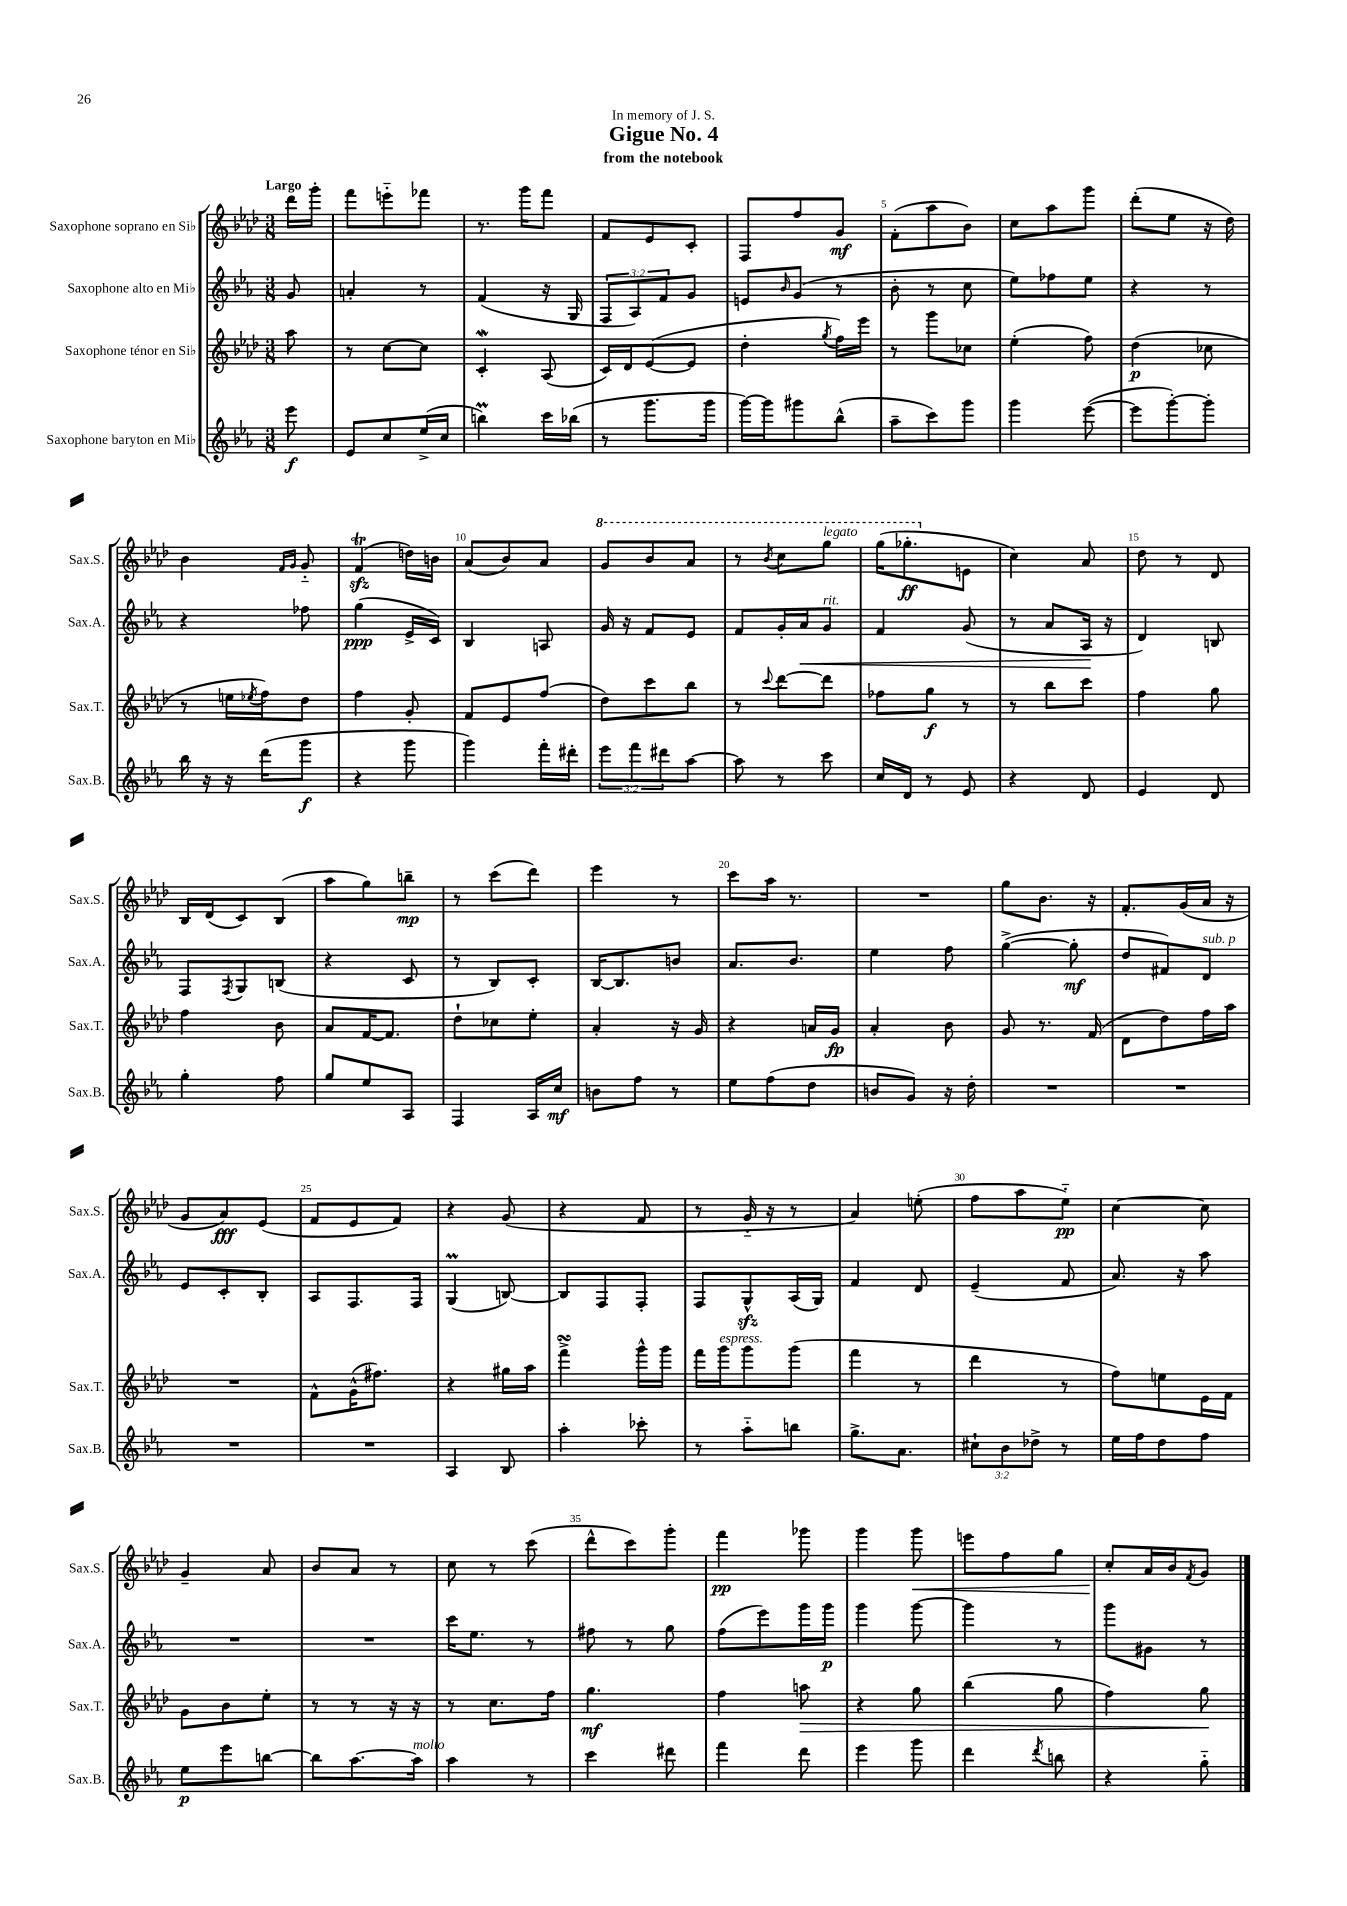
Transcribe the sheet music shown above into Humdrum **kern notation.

**kern	**dynam	**kern	**dynam	**kern	**dynam	**kern	**dynam
*part4	*part4	*part3	*part3	*part2	*part2	*part1	*part1
*staff4	*staff4	*staff3	*staff3	*staff2	*staff2	*staff1	*staff1
*I"Saxophone baryton en Mi♭	*	*I"Saxophone ténor en Si♭	*	*I"Saxophone alto en Mi♭	*	*I"Saxophone soprano en Si♭	*
*I'Sax.B.	*	*I'Sax.T.	*	*I'Sax.A.	*	*I'Sax.S.	*
*clefG2	*	*clefG2	*	*clefG2	*	*clefG2	*
*k[b-e-a-]	*	*k[b-e-a-d-]	*	*k[b-e-a-]	*	*k[b-e-a-d-]	*
*M3/8	*	*M3/8	*	*M3/8	*	*M3/8	*
=	=	=	=	=	=	=	=
!	!	!	!	!	!	!LO:TX:a:B:t=Largo	!
8eee-\	f	8aa-\	.	8g/	.	16ddd-\LL	.
.	.	.	.	.	.	16ggg'\JJ	.
=1	=1	=1	=1	=1	=1	=1	=1
8e-/L	.	8r	.	4an'/	.	8fff\L	.
8cc/	.	[8cc\L	.	.	.	8eeen\	.
(16ee-^/L	.	8cc\J]	.	8r	.	8fff-X\J	.
16cc/JJ	.	.	.	.	.	.	.
=2	=2	=2	=2	=2	=2	=2	=2
4bbnm\)	.	4cW'/	.	(4f/	.	8.r	.
.	.	.	.	.	.	16ggg\KL	.
16ccc\LL	.	(8A-/	.	16r	.	8fff\J	.
(16bb-X\JJ	.	.	.	16G/	.	.	.
=3	=3	=3	=3	=3	=3	=3	=3
8r	.	16c/LL)	.	12F/L	.	8f/L	.
.	.	16d-/J	.	.	.	.	.
.	.	.	.	12A-/)	.	.	.
8.ggg\L	.	([8e-/	.	.	.	8e-/	.
.	.	.	.	12f/	.	.	.
.	.	8e-/J]	.	8g/J	.	8c'/J	.
16ggg\Jk	.	.	.	.	.	.	.
=4	=4	=4	=4	=4	=4	=4	=4
[16ggg\LL)	.	4dd-'\	.	8en/L	.	8F/L	.
16ggg\J]	.	.	.	.	.	.	.
.	.	.	.	16qqb-/	.	.	.
8ggg#X\	.	.	.	(8g/J	.	8ff/	.
.	.	8qgg/	.	.	.	.	.
(8bb-^^\J	.	16ff\LL)	.	8r	.	8g/J	mf
.	.	16eee-\JJ	.	.	.	.	.
=5	=5	=5	=5	=5	=5	=5	=5
8aa-~\L	.	8r	.	8b-'\	.	(8f'\L	.
8ccc\)	.	8ggg\L	.	8r	.	8aa-\	.
8ggg\J	.	8cc-X\J	.	8cc\	.	8b-\J)	.
=6	=6	=6	=6	=6	=6	=6	=6
4ggg\	.	(4ee-'\	.	8ee-\L)	.	8cc\L	.
.	.	.	.	8ff-X\	.	8aa-\	.
([8eee-\	.	8ff\)	.	8ee-\J	.	8ggg\J	.
=7	=7	=7	=7	=7	=7	=7	=7
8eee-\L]	.	(4dd-\	p	4r	.	(8ddd-'\L	.
[8ggg'\)	.	.	.	.	.	8ee-\J	.
8ggg'\J]	.	8cc-X\	.	8r	.	16r	.
.	.	.	.	.	.	16dd-\)	.
!!LO:LB:g=z
=8	=8	=8	=8	=8	=8	=8	=8
16bb-\	.	8r	.	4r	.	4b-\	.
16r	.	.	.	.	.	.	.
16r	.	16een\LL	.	.	.	.	.
.	.	8qee-X/	.	.	.	.	.
(16ddd\KL	.	16ff\J)	.	.	.	.	.
.	.	.	.	.	.	16qqf/LL	.
.	.	.	.	.	.	16qqg/JJ	.
8ggg\J	f	8dd-\J	.	8ff-X\	.	8g/	.
=9	=9	=9	=9	=9	=9	=9	=9
4r	.	4ff\	.	(4gg\	ppp	(4fzzT/	.
8ggg\	.	8g'/	.	16e-^/LL	.	16ddn\LL)	.
.	.	.	.	16c/JJ)	.	16bn\JJ	.
=10	=10	=10	=10	=10	=10	=10	=10
4ggg\)	.	8f/L	.	4B-/	.	(8a-/L	.
.	.	8e-/	.	.	.	8b-/)	.
16fff'\LL	.	(8ff/J	.	8An/	.	8a-/J	.
16ddd#X'\JJ	.	.	.	.	.	.	.
=11	=11	=11	=11	=11	=11	=11	=11
*	*	*	*	*	*	*8va	*
12eee-\L	.	8dd-\L)	.	16g/	.	8gg/L	.
.	.	.	.	16r	.	.	.
12fff\	.	.	.	.	.	.	.
.	.	8ccc\	.	8f/L	.	8bb-/	.
12ddd#X\	.	.	.	.	.	.	.
[8aa-\J	.	8bb-\J	.	8e-/J	.	8aa-/J	.
=12	=12	=12	=12	=12	=12	=12	=12
8aa-\]	.	8r	.	8f/L	.	8r	.
.	.	8qqccc/	.	.	.	8qbb-/	.
8r	.	[8ddd-\L	.	16g'/L	.	8ccc\L	.
!	!	!	!	!	!LO:HP:b	!	!
.	.	.	.	16a-/J	<	.	.
!	!	!	!	!	!	!LO:TX:a:i:t=legato	!
!	!	!	!	!LO:TX:a:i:t=rit.	!	!	!
8ccc\	.	8ddd-\J]	.	8g/J	.	8ggg\J	.
=13	=13	=13	=13	=13	=13	=13	=13
16cc/LL	.	8ff-X\L	.	4f/	.	(16ggg\KL	.
16d/JJ	.	.	.	.	.	8.ggg-X'\	ff
8r	.	8gg\J	f	.	.	.	.
*	*	*	*	*	*	*X8va	*
8e-/	.	8r	.	(8g/	.	8en\J	.
=14	=14	=14	=14	=14	=14	=14	=14
4r	.	8r	.	8r	.	4cc\)	.
.	.	8bb-\L	.	8a-/L	.	.	.
8d/	.	8ccc\J	.	16A-/Jk	.	8a-/	.
.	.	.	.	16r	[	.	.
=15	=15	=15	=15	=15	=15	=15	=15
4e-/	.	4ff\	.	4d/)	.	8dd-\	.
.	.	.	.	.	.	8r	.
8d/	.	8gg\	.	8Bn/	.	8d-/	.
!!LO:LB:g=z
=16	=16	=16	=16	=16	=16	=16	=16
4gg'\	.	4ff\	.	8F/L	.	16B-/LL	.
.	.	.	.	.	.	(16d-/J	.
.	.	.	.	8qF/	.	.	.
.	.	.	.	8G/	.	8c/)	.
8ff\	.	8b-\	.	(8Bn/J	.	(8B-/J	.
=17	=17	=17	=17	=17	=17	=17	=17
8gg/L	.	8a-/L	.	4r	.	8aa-\L	.
8ee-/	.	[16f/K	.	.	.	8gg\)	.
.	.	8.f/J]	.	.	.	.	.
8A-/J	.	.	.	8c/	.	8bbn~\J	mp
=18	=18	=18	=18	=18	=18	=18	=18
4F/	.	8dd-`\L	.	8r	.	8r	.
.	.	8cc-X\	.	8B-/L)	.	(8ccc\L	.
16A-/LL	.	8ee-'\J	.	8c'/J	.	8ddd-\J)	.
16cc/JJ	mf	.	.	.	.	.	.
=19	=19	=19	=19	=19	=19	=19	=19
8bn\L	.	4a-'/	.	[16B-/KL	.	4eee-\	.
.	.	.	.	8.B-/]	.	.	.
8ff\J	.	.	.	.	.	.	.
8r	.	16r	.	8bn/J	.	8r	.
.	.	16g/	.	.	.	.	.
=20	=20	=20	=20	=20	=20	=20	=20
8ee-\L	.	4r	.	8.a-/L	.	8ccc\L	.
(8ff\	.	.	.	.	.	16aa-\Jk	.
.	.	.	.	8.b-/J	.	8.r	.
8dd\J	.	16an/LL	.	.	.	.	.
.	.	16g/JJ	fp	.	.	.	.
=21	=21	=21	=21	=21	=21	=21	=21
8bn/L	.	4a-'/	.	4ee-\	.	4.r	.
8g/J)	.	.	.	.	.	.	.
16r	.	8b-\	.	8ff\	.	.	.
16dd'\	.	.	.	.	.	.	.
=22	=22	=22	=22	=22	=22	=22	=22
4.r	.	8g/	.	([4gg^\	.	8gg\L	.
.	.	8.r	.	.	.	8.b-\J	.
.	.	.	.	8gg'\]	mf	.	.
.	.	(16f/	.	.	.	16r	.
=23	=23	=23	=23	=23	=23	=23	=23
4.r	.	8d-\L	.	8dd/L	.	8.f'/L	.
.	.	8dd-\)	.	8f#X/)	.	.	.
.	.	.	.	.	.	(16g/L	.
!	!	!	!	!LO:TX:a:i:t=sub. p	!	!	!
.	.	16ff\L	.	8d/J	.	16a-/JJ	.
.	.	16aa-\JJ	.	.	.	16r	.
!!LO:LB:g=z
=24	=24	=24	=24	=24	=24	=24	=24
4.r	.	4.r	.	8e-/L	.	8g/L	.
.	.	.	.	8c'/	.	8a-/)	fff
.	.	.	.	8B-'/J	.	(8e-/J	.
=25	=25	=25	=25	=25	=25	=25	=25
4.r	.	8f^^\L	.	8A-/L	.	8f/L	.
.	.	(16g^^\K	.	8.F/	.	8e-/	.
.	.	8.ff#X\J)	.	.	.	.	.
.	.	.	.	.	.	8f/J)	.
.	.	.	.	16F/Jk	.	.	.
=26	=26	=26	=26	=26	=26	=26	=26
4A-/	.	4r	.	(4Gm/	.	4r	.
8B-/	.	16gg#X\LL	.	[8Bn/)	.	(8g/	.
.	.	16aa-\JJ	.	.	.	.	.
=27	=27	=27	=27	=27	=27	=27	=27
4aa-'\	.	4fffsSSS^\	.	8B/L]	.	4r	.
.	.	.	.	8F/	.	.	.
8ccc-X'\	.	16ggg^^\LL	.	8F'/J	.	8f/	.
.	.	16ggg\JJ	.	.	.	.	.
=28	=28	=28	=28	=28	=28	=28	=28
8r	.	16fff\LL	.	8F/L	.	8r	.
!	!	!LO:TX:a:i:t=espress.	!	!	!	!	!
.	.	16ggg\J	.	.	.	.	.
8aa-\L	.	8ggg\	.	8Gzz^^/	.	16g/	.
.	.	.	.	.	.	16r	.
8bbn\J	.	(8ggg\J	.	(16A-/L	.	8r	.
.	.	.	.	16G/JJ)	.	.	.
=29	=29	=29	=29	=29	=29	=29	=29
8.gg^\L	.	4fff\	.	4f/	.	4a-/)	.
8.a-\J	.	.	.	.	.	.	.
.	.	8r	.	8d/	.	(8een'\	.
=30	=30	=30	=30	=30	=30	=30	=30
12cc#X`\L	.	4ddd-\	.	(4e-~/	.	8ff\L	.
12b-\	.	.	.	.	.	.	.
.	.	.	.	.	.	8aa-\	.
12dd-X^\J	.	.	.	.	.	.	.
8r	.	8r	.	8f/	.	8ee-\J)	pp
=31	=31	=31	=31	=31	=31	=31	=31
16ee-\LL	.	8ff\L)	.	8.a-/)	.	[4cc\	.
16ff\J	.	.	.	.	.	.	.
8dd\	.	8een\	.	.	.	.	.
.	.	.	.	16r	.	.	.
8ff\J	.	16e-\L	.	8aa-\	.	8cc\]	.
.	.	16f\JJ	.	.	.	.	.
!!LO:LB:g=z
=32	=32	=32	=32	=32	=32	=32	=32
8ee-\L	p	8g\L	.	4.r	.	4g~/	.
8eee-\	.	8b-\	.	.	.	.	.
[8bbn\J	.	8ee-'\J	.	.	.	8a-/	.
=33	=33	=33	=33	=33	=33	=33	=33
8bb\L]	.	8r	.	4.r	.	8b-/L	.
[8.aa-\	.	8r	.	.	.	8a-/J	.
.	.	16r	.	.	.	8r	.
!LO:TX:a:i:t=molto	!	!	!	!	!	!	!
16aa-\Jk]	.	16r	.	.	.	.	.
=34	=34	=34	=34	=34	=34	=34	=34
4aa-\	.	8r	.	16ccc\KL	.	8cc\	.
.	.	.	.	8.ee-\J	.	.	.
.	.	8.cc\L	.	.	.	8r	.
8r	.	.	.	8r	.	(8ccc\	.
.	.	16ff\Jk	.	.	.	.	.
=35	=35	=35	=35	=35	=35	=35	=35
4ccc\	.	4.gg\	mf	8ff#X\	.	8ddd-^^\L	.
.	.	.	.	8r	.	8ccc\)	.
8ddd#X\	.	.	.	8gg\	.	8ggg'\J	.
=36	=36	=36	=36	=36	=36	=36	=36
4fff\	.	4ff\	.	(8ff\L	.	4fff\	pp
.	.	.	.	8eee-\)	.	.	.
!	!	!	!LO:HP:b	!	!	!	!
8ddd\	.	8aan\	>	16ggg\L	.	8ggg-X\	.
.	.	.	.	16ggg\JJ	p	.	.
=37	=37	=37	=37	=37	=37	=37	=37
4eee-\	.	4r	.	4ggg\	.	4ggg\	.
!	!	!	!	!	!	!	!LO:HP:b
8ggg\	.	8gg\	.	[8ggg\	.	8ggg\	<
=38	=38	=38	=38	=38	=38	=38	=38
4ddd\	.	(4bb-\	.	4ggg\]	.	8eeen\L	.
.	.	.	.	.	.	8ff\	.
8qddd/	.	.	.	.	.	.	.
8bbn\	.	8gg\	.	8r	.	8gg\J	.
=39	=39	=39	=39	=39	=39	=39	=39
4r	.	4ff\)	.	8ggg\L	.	8cc'/L	.
.	.	.	.	8g#X\J	.	16a-/L	[
.	.	.	.	.	.	16b-/J	.
.	.	.	.	.	.	8qf/	.
8gg\	.	8gg\	.	8r	.	8g/J	.
.	.	.	]	.	.	.	.
==	==	==	==	==	==	==	==
*-	*-	*-	*-	*-	*-	*-	*-
